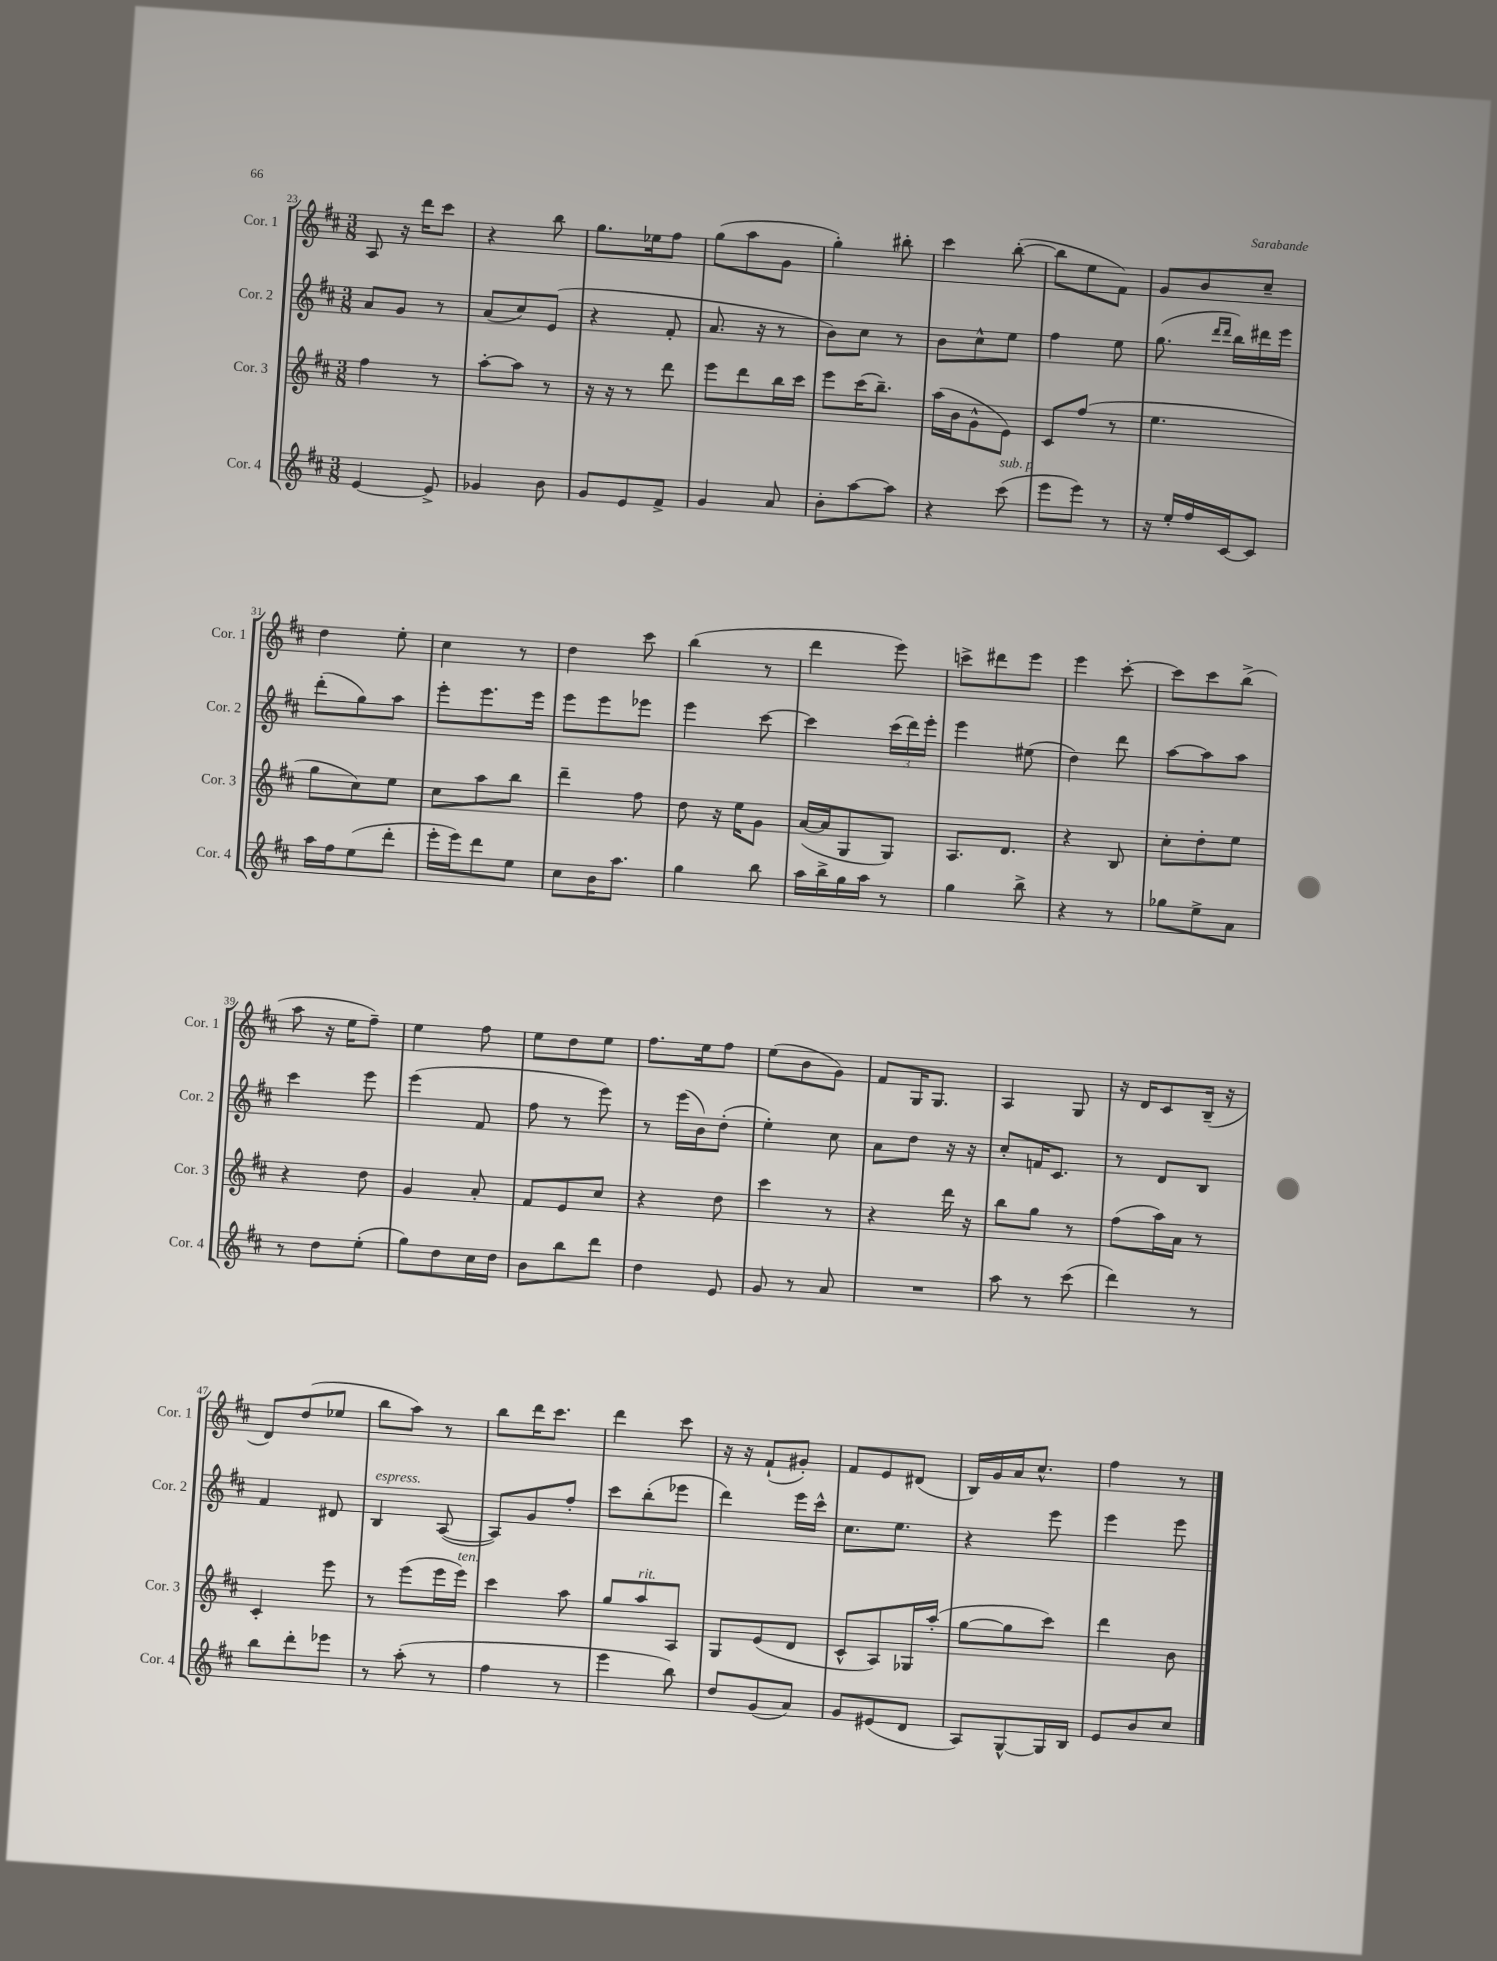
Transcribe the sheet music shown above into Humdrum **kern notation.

**kern	**kern	**kern	**kern
*staff4	*staff3	*staff2	*staff1
*clefG2	*clefG2	*clefG2	*clefG2
*k[f#c#]	*k[f#c#]	*k[f#c#]	*k[f#c#]
*M3/8	*M3/8	*M3/8	*M3/8
[4e	4ff#	8a	8A
.	.	8g	16r
.	.	.	16ddd
8e^]	8r	8r	8ccc#
=	=	=	=
4g-	[8aa'	(8a	4r
.	8aa]	8cc#)	.
8b	8r	(8e	8bb
=	=	=	=
8g	16r	4r	8.gg
.	16r	.	.
8e	8r	.	.
.	.	.	16ee-
8f#^	8ddd	8f#'	8ff#
=	=	=	=
4g	8eee	8.a	(8gg
.	8ddd	.	8aa
.	.	16r	.
8a	16bb	8r	8g
.	16ccc#	.	.
=	=	=	=
8b'	8eee	8b)	4gg')
[8aa	(16ccc#	8cc#	.
.	8.bb~)	.	.
8aa]	.	8r	8bb#'
=	=	=	=
4r	(16aa	8b	4ccc#
.	16b	.	.
.	8g^^	8cc#^^	.
(8ccc#	8e)	8ee	([8bb'
=	=	=	=
8eee	8c#	4ff#	8bb]
8eee)	(8ff#	.	8ee
8r	8r	8ee	8f#)
=	=	=	=
16r	4.ee	(8.gg	8g
16ee'	.	.	.
16ff#	.	.	8b
.	.	16qqddd	.
.	.	16qqddd	.
[16c#	.	16bb)	.
8c#]	.	16ddd#	8cc#~
.	.	16eee	.
=	=	=	=
16aa	8gg	(8ddd'	4dd
16ff#	.	.	.
(8ee	8cc#)	8gg)	.
8ddd'	8ee	8aa	8ee'
=	=	=	=
16eee'	8cc#	8eee'	4cc#
16eee)	.	.	.
8ddd	8aa	8.eee	.
8ee	8bb	.	8r
.	.	16eee	.
=	=	=	=
8cc#	4ddd~	8eee	4dd
16b	.	8eee	.
8.aa	.	.	.
.	8ff#	8eee-	8ccc#
=	=	=	=
4gg	8dd	4eee	(4bb
.	16r	.	.
.	16ee	.	.
8bb	8g	[8ccc#	8r
=	=	=	=
16aa	([16a	4ccc#]	4ddd
16bb^	16a]	.	.
16gg	8G	.	.
16aa	.	.	.
8r	8G)	(24ccc#	8eee)
.	.	24ddd)	.
.	.	24eee'	.
=	=	=	=
4gg	8.A	4eee	8ccc^
.	.	.	8ddd#
.	8.d	.	.
8bb^	.	(8ee#	8eee
=	=	=	=
4r	4r	4dd)	4eee
8r	8B	8ddd	[8ccc#'
=	=	=	=
8gg-	8cc#'	[8aa	8ccc#]
8ee^	8dd'	8aa]	8ccc#
8a	8ee	8aa	(8bb^
=	=	=	=
8r	4r	4ccc#	8aa
8dd	.	.	16r
.	.	.	16ee
(8ee'	8dd	8eee	8ff#~)
=	=	=	=
8gg)	4g	(4eee	4ee
8dd	.	.	.
16cc#	8a'	8f#	8ff#
16dd	.	.	.
=	=	=	=
8b	8f#	8ff#	8ee
8bb	8e	8r	8dd
8ddd	8cc#	8eee)	8ee
=	=	=	=
4dd	4r	8r	8.ff#
.	.	(16eee	.
.	.	16b)	16ee
8e	8dd	(8dd'	8ff#
=	=	=	=
8g	4ccc#	4ee')	(8ee
8r	.	.	8b
8a	8r	8cc#	8g)
=	=	=	=
4.r	4r	8a	8f#
.	.	8dd	16G
.	.	.	8.G
.	16ddd	16r	.
.	16r	16r	.
=	=	=	=
8aa	8bb	8cc#'	4A
8r	8gg	16f	.
.	.	8.c#	.
(8ccc#	8r	.	8G
=	=	=	=
4ddd)	(8ff#	8r	16r
.	.	.	16d
.	16aa)	8d	8c#
.	16a	.	.
8r	8r	8B	(16B~
.	.	.	16r
=	=	=	=
8bb	4c#'	4f#	8d)
8ddd'	.	.	(8dd
8eee-	8eee	8d#	8ee-
=	=	=	=
8r	8r	4B	8bb
(8aa'	(8eee	.	8aa)
8r	16eee	([8A	8r
.	16eee)	.	.
=	=	=	=
4ff#	4ccc#	8A])	8bb
.	.	8g	16ddd
.	.	.	8.ccc#
8r	8aa	8ff#'	.
=	=	=	=
4eee	8gg	8ccc#	4ddd
.	8aa	(8bb'	.
8bb)	8A	8eee-	8ccc#
=	=	=	=
8dd	8G	4ddd)	16r
.	.	.	16r
(8g	(8e	.	(8f#`
8a)	8d	16eee	8g#')
.	.	16ccc#^^	.
=	=	=	=
8g	8c#^^	8.cc#	8f#
(8e#	8A)	.	8e
.	.	8.ee	.
8d	16G-	.	(8d#
.	(16aa'	.	.
=	=	=	=
8A)	[8gg	4r	16B)
.	.	.	16g
[8G^^	8gg]	.	16a
.	.	.	8.cc#^^
16G]	8ccc#)	8eee	.
16B	.	.	.
=	=	=	=
8e	4ddd	4eee	4ff#
8b	.	.	.
8cc#	8b	8eee	8r
==	==	==	==
*-	*-	*-	*-
